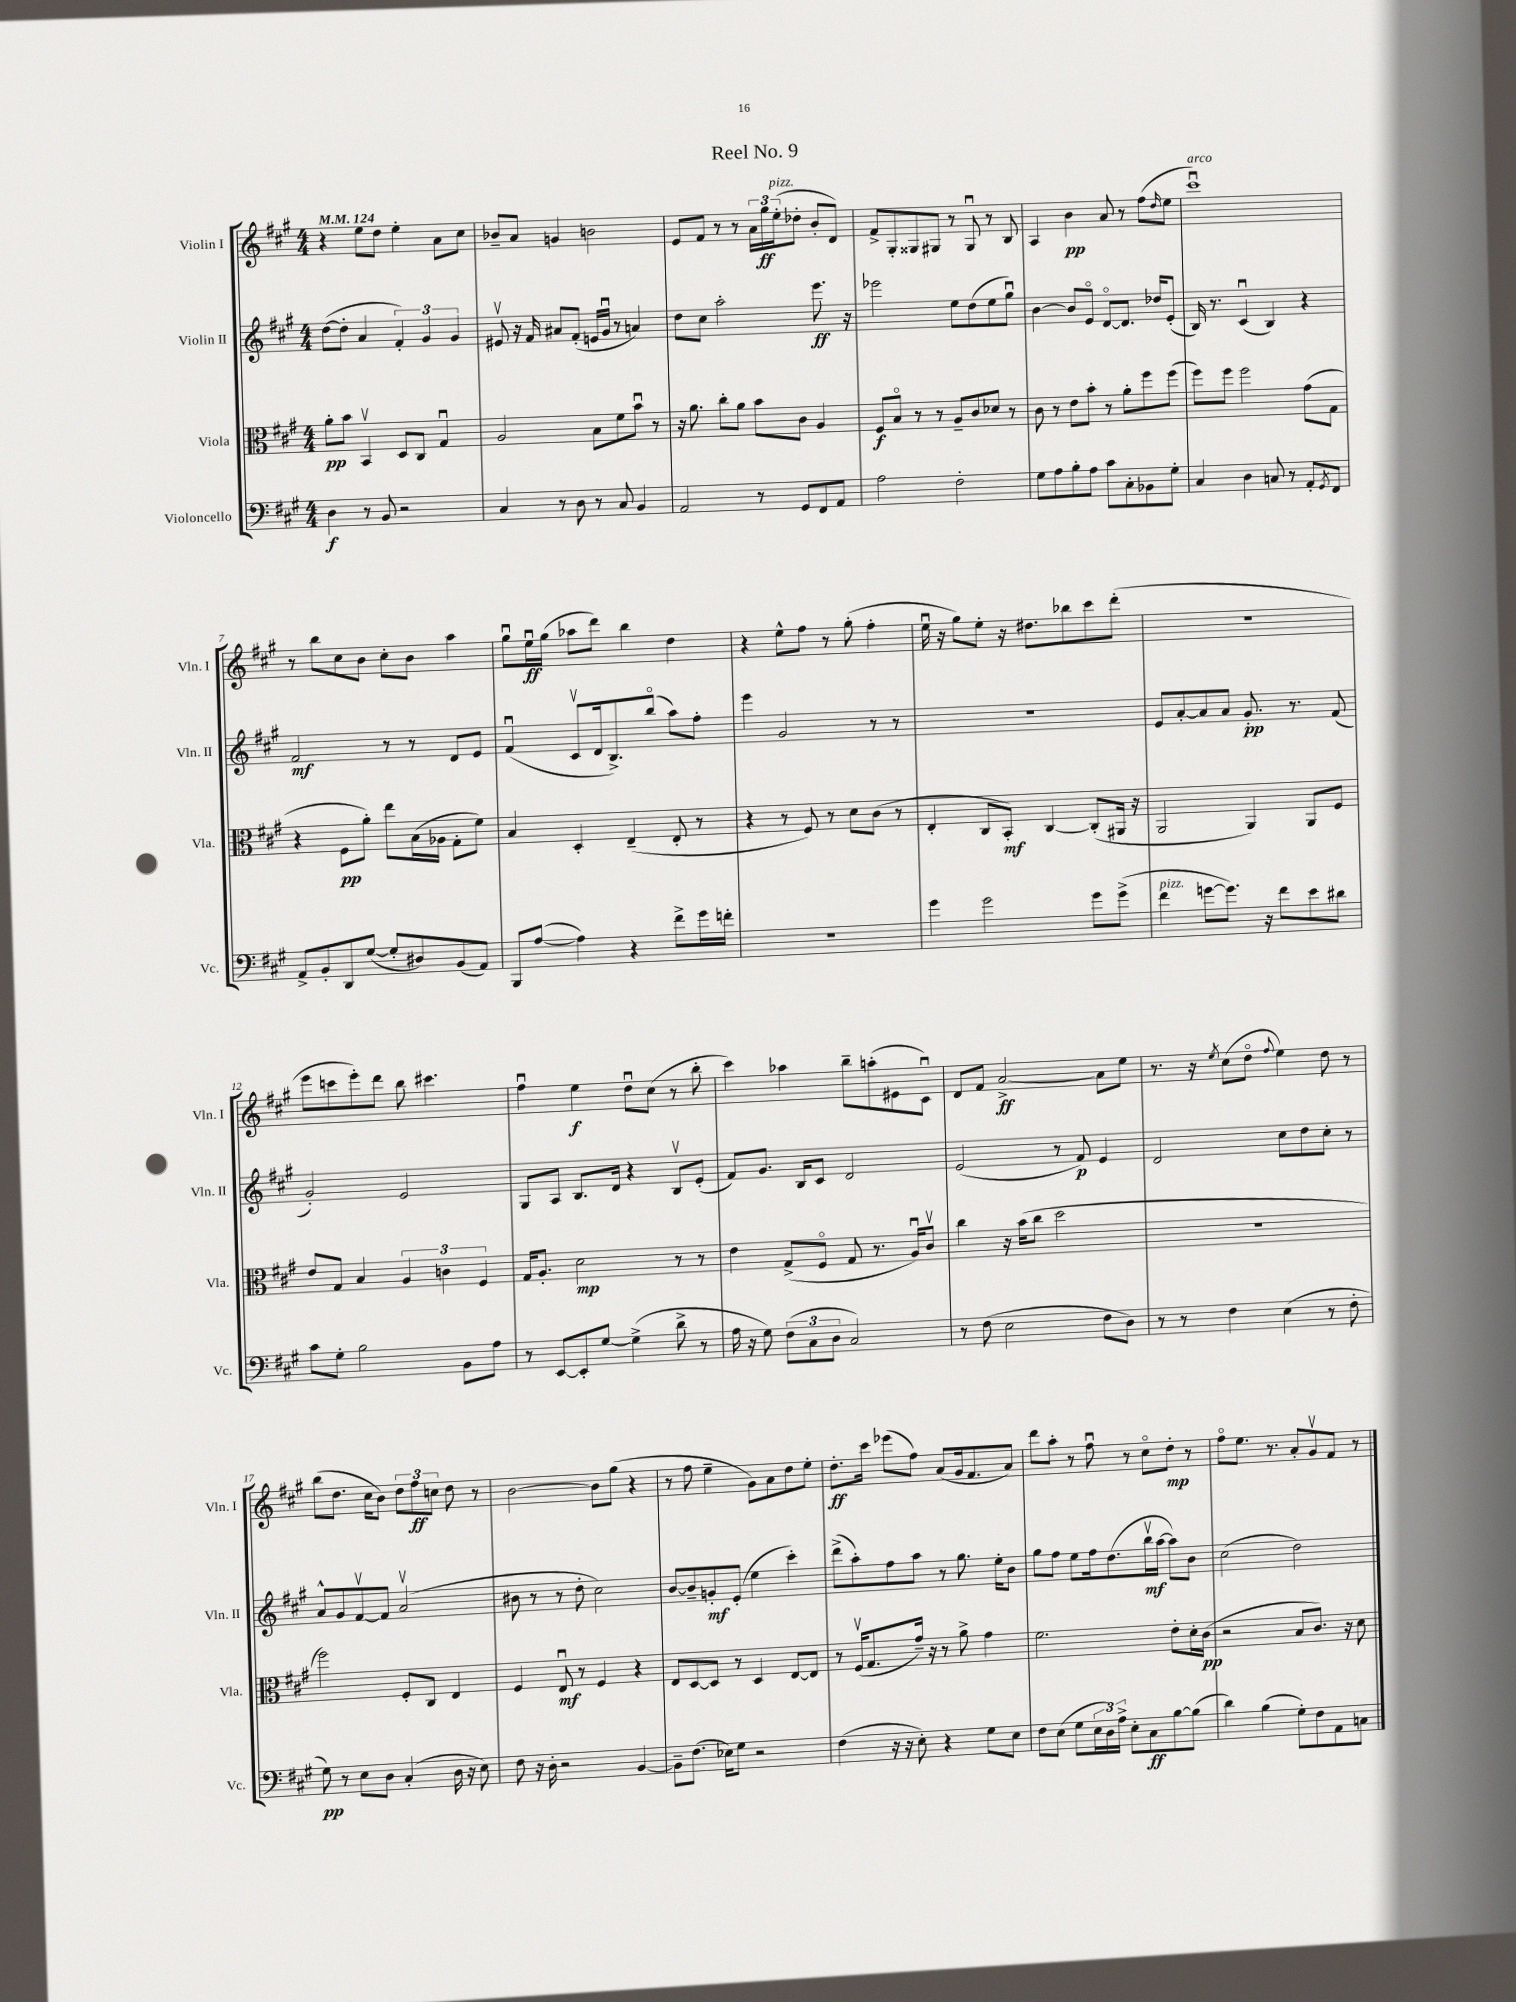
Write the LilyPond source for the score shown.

\header { title = "Reel No. 9" }
<<
\new StaffGroup <<
\new Staff = "s0" \with { instrumentName = "Violin I" shortInstrumentName = "Vln. I" } {
    \clef treble \key a \major \numericTimeSignature \time 4/4 \tempo 4 = 124
    r4 e''8 d''8 e''4-. a'8 cis''8 |
    bes'8-- a'8 g'4 b'2 |
    e'8 fis'8 r8 r8 \tuplet 3/2 { a'16 gis''16\ff e''16-.^\markup { \italic "pizz." }( } des''8-. b'8-. d'8) |
    fis'8-> gis8-. gisis8 gis8 r8 gis8\downbow r8 b8 |
    a4 b'4\pp a'8 r8 fis''8( \grace { d''16 } e''8 |
    cis'''1\downbow^\markup { \italic "arco" }) |
    r8 b''8 cis''8 b'8 cis''8-. b'8 a''4 |
    gis''8\downbow e''16\downbow\ff gis''16( aes''8 d'''8) b''4 d''4 |
    r4 e''8-^ fis''8 r8 gis''8-.( fis''4-. |
    e''16\downbow r16 gis''8) e''8-. r16 dis''8. bes''8 cis'''8 d'''8-.( |
    r1 |
    e'''8 c'''8 e'''8-.) d'''8 b''8 cis'''4. |
    fis''4\downbow e''4\f d''8\downbow cis''8( r8 b''8-. |
    cis'''4) aes''4 b''8-- a''8-.( eis'8 cis'8\downbow) |
    d'8 fis'8 a'2~->\ff a'8 e''8 |
    r8. r16 \acciaccatura { e''8 } cis''8( d''8\flageolet \appoggiatura { fis''8 } e''4) d''8 r8 |
    b''8( d''8. cis''16 b'8) \tuplet 3/2 { d''8 fis''8\ff c''8 } d''8 r8 |
    b'2~ b'8 gis''8( r4 |
    r8 fis''8 e''4-- gis'8) a'8 d''8 e''8-. |
    d''8.-.\ff cis'''16 ees'''8( fis''8) a'8( gis'16 fis'8. a'8) |
    d'''8 a''8-. r8 fis''8\downbow r8 cis''8\flageolet d''8-.\mp r8 |
    fis''8\flageolet e''8. r8. a'8-. gis'8\upbow fis'8 r8 \bar "|." |
}
\new Staff = "s1" \with { instrumentName = "Violin II" shortInstrumentName = "Vln. II" } {
    \clef treble \key a \major \numericTimeSignature \time 4/4
    d''8~( d''8-. a'4 \tuplet 3/2 { fis'4-.) gis'4 gis'4 } |
    eis'8\upbow r16 fis'16 ais'8 fis'8-.( e'16 gis'16\downbow r8 a'4) |
    d''8 cis''8 a''2-. e'''8.\ff r16 |
    ees'''2 e''8 d''8( e''8 gis''8\downbow) |
    b'4~ b'8 e'8\flageolet d'8~\flageolet d'8. des''16 e'8-.( |
    b16) r8. cis'4\downbow( b4) r4 |
    fis'2\mf r8 r8 d'8 e'8 |
    fis'4\downbow( cis'8\upbow d'16 b8.->) b''8\flageolet( a''8) fis''8-. |
    e'''4 gis'2 r8 r8 |
    R1 |
    e'8 a'8~-. a'8 a'8 gis'8.-.\pp r8. fis'8( |
    gis'2-.) e'2 |
    gis8 a8 b8. d'16 r4 b8\upbow e'8-.( |
    fis'8) gis'8. b16 cis'8 d'2 |
    e'2( r8 fis'8\p) e'4 |
    d'2 cis''8 d''8 cis''8-. r8 |
    a'8-^ gis'8 fis'8~\upbow fis'8 a'2\upbow( |
    bis'8 r8 r8 d''8-. cis''2) |
    b'8~ b'8-- g'8-.\mf e'8-.( e''4 cis'''4-.) |
    d'''8->( a''8-.) fis''8 a''8 r8 gis''8. e''16-. b'8 |
    gis''8 fis''8 e''8 fis''16 d''8.( b''16\upbow\mf a''16~ a''8) b'8 |
    cis''2( d''2) \bar "|." |
}
\new Staff = "s2" \with { instrumentName = "Viola" shortInstrumentName = "Vla." } {
    \clef alto \key a \major \numericTimeSignature \time 4/4
    a'8-.\pp b'8 b,4\upbow d8 cis8 gis4\downbow |
    a2 b8 fis'8 b'8\downbow r8 |
    r16 a'8. cis''8-. a'8 b'8 cis'8 a4 |
    fis8\f b8\flageolet r8 r8 a8-- cis'8 des'8 r8 |
    cis'8 r8 e'8 b'8-. r8 a'8-. fis''8 fis''8( |
    fis''8) fis''8 fis''2 gis'8( gis8 |
    r4 fis8\pp a'8-.) e''8 b16( aes16 gis8-. fis'8) |
    b4 d4-. e4--( e8-. r8 |
    r4 r8 fis8) r8 d'8 cis'8( r8 |
    e4-. cis8 b,8-.\mf) cis4~ cis8-.( ais,16 r16 |
    a,2 a,4) a,8 fis8 |
    e'8 gis8 b4 \tuplet 3/2 { a4 c'4 fis4 } |
    gis16 a8.-. d'2\mp r8 r8 |
    e'4 gis8->( fis8\flageolet gis8 r8. a16\downbow) cis'8\upbow |
    cis''4 r16 b'16( cis''8 d''2 |
    R1 |
    fis''2) fis8-. cis8 e4 |
    fis4 e8\downbow\mf r8 fis4 r4 |
    e8 d8~ d8 r8 d4 e8~ e8 |
    r8 fis16\upbow( gis8. gis'16--) r16 r8 a'8-> gis'4 |
    fis'2. e'8-. d'16-. cis'16\pp( |
    r2 b8 cis'8.) r16 d'8 \bar "|." |
}
\new Staff = "s3" \with { instrumentName = "Violoncello" shortInstrumentName = "Vc." } {
    \clef bass \key a \major \numericTimeSignature \time 4/4
    d4\f r8 b,8 r2 |
    cis4 r8 d8 r8 cis8 b,4 |
    a,2 r8 gis,8 fis,8 a,8 |
    a2 fis2-. |
    gis8 a8 b8-. a8 cis'8 cis8-. bes,8 gis8-. |
    cis4 d4 c8 r8 a,8-. \acciaccatura { gis,8 } fis,8 |
    a,8-> b,8-. d,8 gis8~( gis8-. dis8) b,8( a,8) |
    b,,8 a8~( a4) r4 fis'8-> gis'16 f'16-. |
    R1 |
    gis'4 gis'2 gis'8 gis'8->( |
    fis'4^\markup { \italic "pizz." } g'8~ g'8.) r16 fis'8 e'8 dis'8 |
    cis'8 gis8-. b2 b,8 a8 |
    r8 e,8~ e,8-. gis8~ gis4->( d'8-> r8 |
    a16 r16 gis8) \tuplet 3/2 { fis8( cis8 d8 } cis2) |
    r8 fis8( e2 fis8 d8) |
    r8 r8 fis4 e4( r8 fis8-. |
    gis8\pp) r8 e8 d8 cis4-.( d16 r16 e8) |
    fis8 r16 d16-. r2 b,4~ |
    b,8-- fis8.( ees16) gis8 r2 |
    fis4( r16 r16 e8-.) r4 gis8 e8 |
    fis8 e8( gis8 \tuplet 3/2 { e16 d16) a16-> } e8-. cis8\ff b8~ b8( |
    d'4) b4( gis8-.) fis8 a,8 c8 \bar "|." |
}
>>
>>
